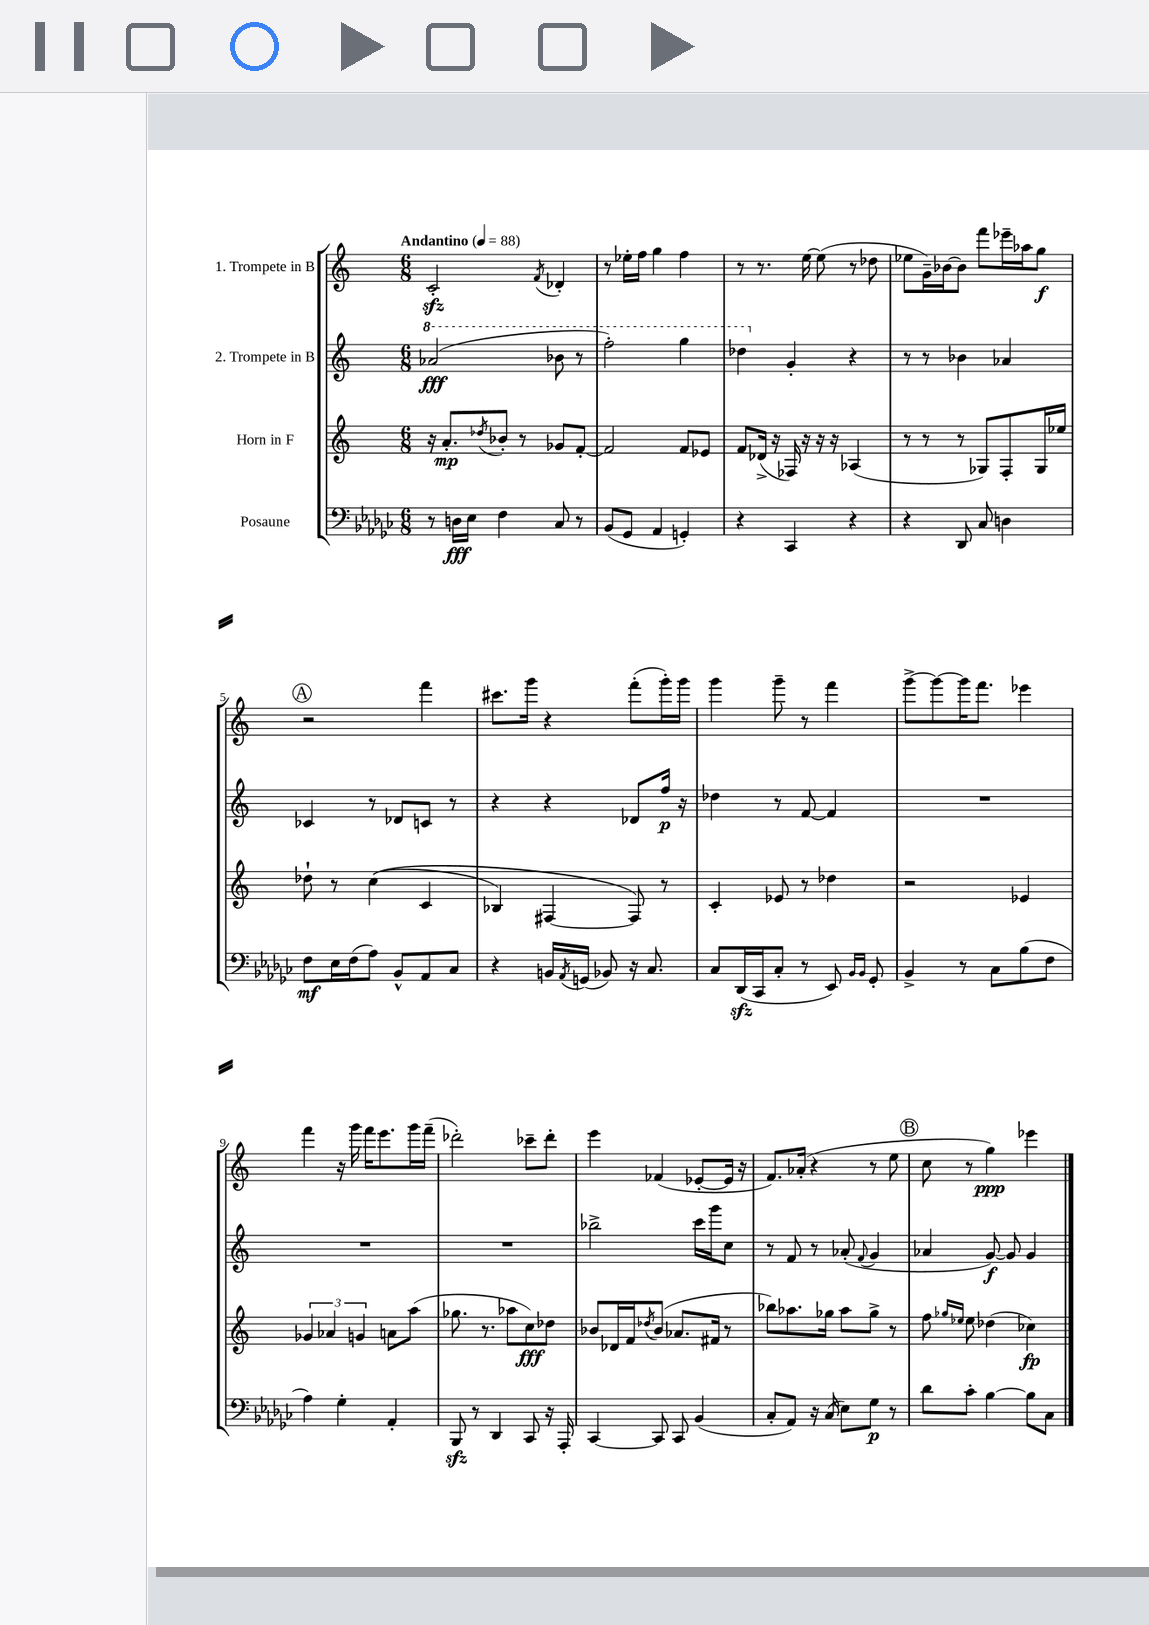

**kern	**kern	**kern	**kern
*staff4	*staff3	*staff2	*staff1
*clefF4	*clefG2	*clefG2	*clefG2
*k[b-e-a-d-g-c-]	*k[]	*k[]	*k[]
*M6/8	*M6/8	*M6/8	*M6/8
*MM88	*MM88	*MM88	*MM88
8r	16r	(2aa-	2c'
.	8.a'	.	.
16D	.	.	.
16E-	.	.	.
.	8qdd-	.	.
4F	8b-'	.	.
.	8r	.	.
.	.	.	8qf
8C-	8g-	8bb-	4d-'
8r	[8f'	8r	.
=	=	=	=
(8BB-	2f]	2fff')	8r
8GG-	.	.	16ee-'
.	.	.	16ff
4AA-	.	.	4gg
4GG')	8f	4ggg	4ff
.	8e-	.	.
=	=	=	=
4r	8f	4ddd-	8r
.	(16d-^	.	8.r
.	16r	.	.
4CC-	16F-)	4g'	.
.	16r	.	[16ee
.	16r	.	(8ee]
.	16r	.	.
4r	(4A-	4r	8r
.	.	.	8dd-
=	=	=	=
4r	8r	8r	8ee-
.	8r	8r	16g~)
.	.	.	[16b-
8DD-	8r	4b-	8b-]
8C-	8G-)	.	8fff
4D	8F'	4a-	16eee-~
.	.	.	16aa-
.	16G-	.	8gg
.	16ee-	.	.
=	=	=	=
8F	8dd-`	4c-	2r
16E-	8r	.	.
(16F	.	.	.
8A-)	&((4cc	8r	.
8BB-^^	.	8d-	.
8AA-	4c	8c	4fff
8C-	.	8r	.
=	=	=	=
4r	4B-)	4r	8.ccc#
.	.	.	16ggg
16BB	[4F#	4r	4r
8qAA-	.	.	.
(16GG	.	.	.
8BB-)	.	.	.
16r	8F#]&)	8d-	(8fff'
8.C-	.	.	.
.	8r	16ff	16ggg')
.	.	16r	16ggg
=	=	=	=
8C-	4c'	4dd-	4ggg
(16DD-	.	.	.
16CC-	.	.	.
8C-'	8e-	8r	8ggg~
8r	8r	[8f	8r
8EE-)	4dd-	4f]	4fff
16qqBB-	.	.	.
16qqBB-	.	.	.
8GG-'	.	.	.
=	=	=	=
4BB-^	2r	2.r	[8ggg^
.	.	.	8ggg_
8r	.	.	16ggg]
.	.	.	8.fff
8C-	.	.	.
(8B-	4e-	.	4eee-
8F	.	.	.
=	=	=	=
4A-)	6g-	2.r	4fff
.	6a-	.	.
4G-'	.	.	16r
.	.	.	16ggg
.	6g	.	.
.	.	.	16fff
.	.	.	8.eee
4AA-'	8a	.	.
.	(8aa	.	16ggg
.	.	.	(16fff~
=	=	=	=
8BBB-	8.gg-	2.r	2ddd-')
8r	.	.	.
.	8.r	.	.
4DD-	.	.	.
.	8aa-	.	.
8CC-	8cc)	.	8ccc-~
16r	8dd-	.	8ddd-'
16AAA-'	.	.	.
=	=	=	=
[4CC-	8b-	2bb-^	4eee
.	16d-	.	.
.	16f	.	.
.	8qdd-	.	.
8CC-]	(8b-	.	(4f-
8CC-	8.a-	.	.
(4BB-	.	16ccc	[8e-'
.	16f#	16ggg	.
.	8r	8cc	16e-]
.	.	.	16r
=	=	=	=
8C-'	8bb-)	8r	8.f)
8AA-)	8.aa-	8f	.
.	.	.	(16a-'
16r	.	8r	4r
(16C-	16gg-	.	.
8E-)	8aa-	(8a-'	.
.	.	8qqf	.
8G-	8gg-^	4g	8r
8r	8r	.	8ee
=	=	=	=
8d-	8ff	4a-	8cc
.	16qqgg-	.	.
.	16qqee-	.	.
8c-'	8ee-	.	8r
[4B-	(4dd-	[8g)	4gg)
.	.	8g]	.
8B-]	4cc-)	4g	4eee-
8C-	.	.	.
==	==	==	==
*-	*-	*-	*-
